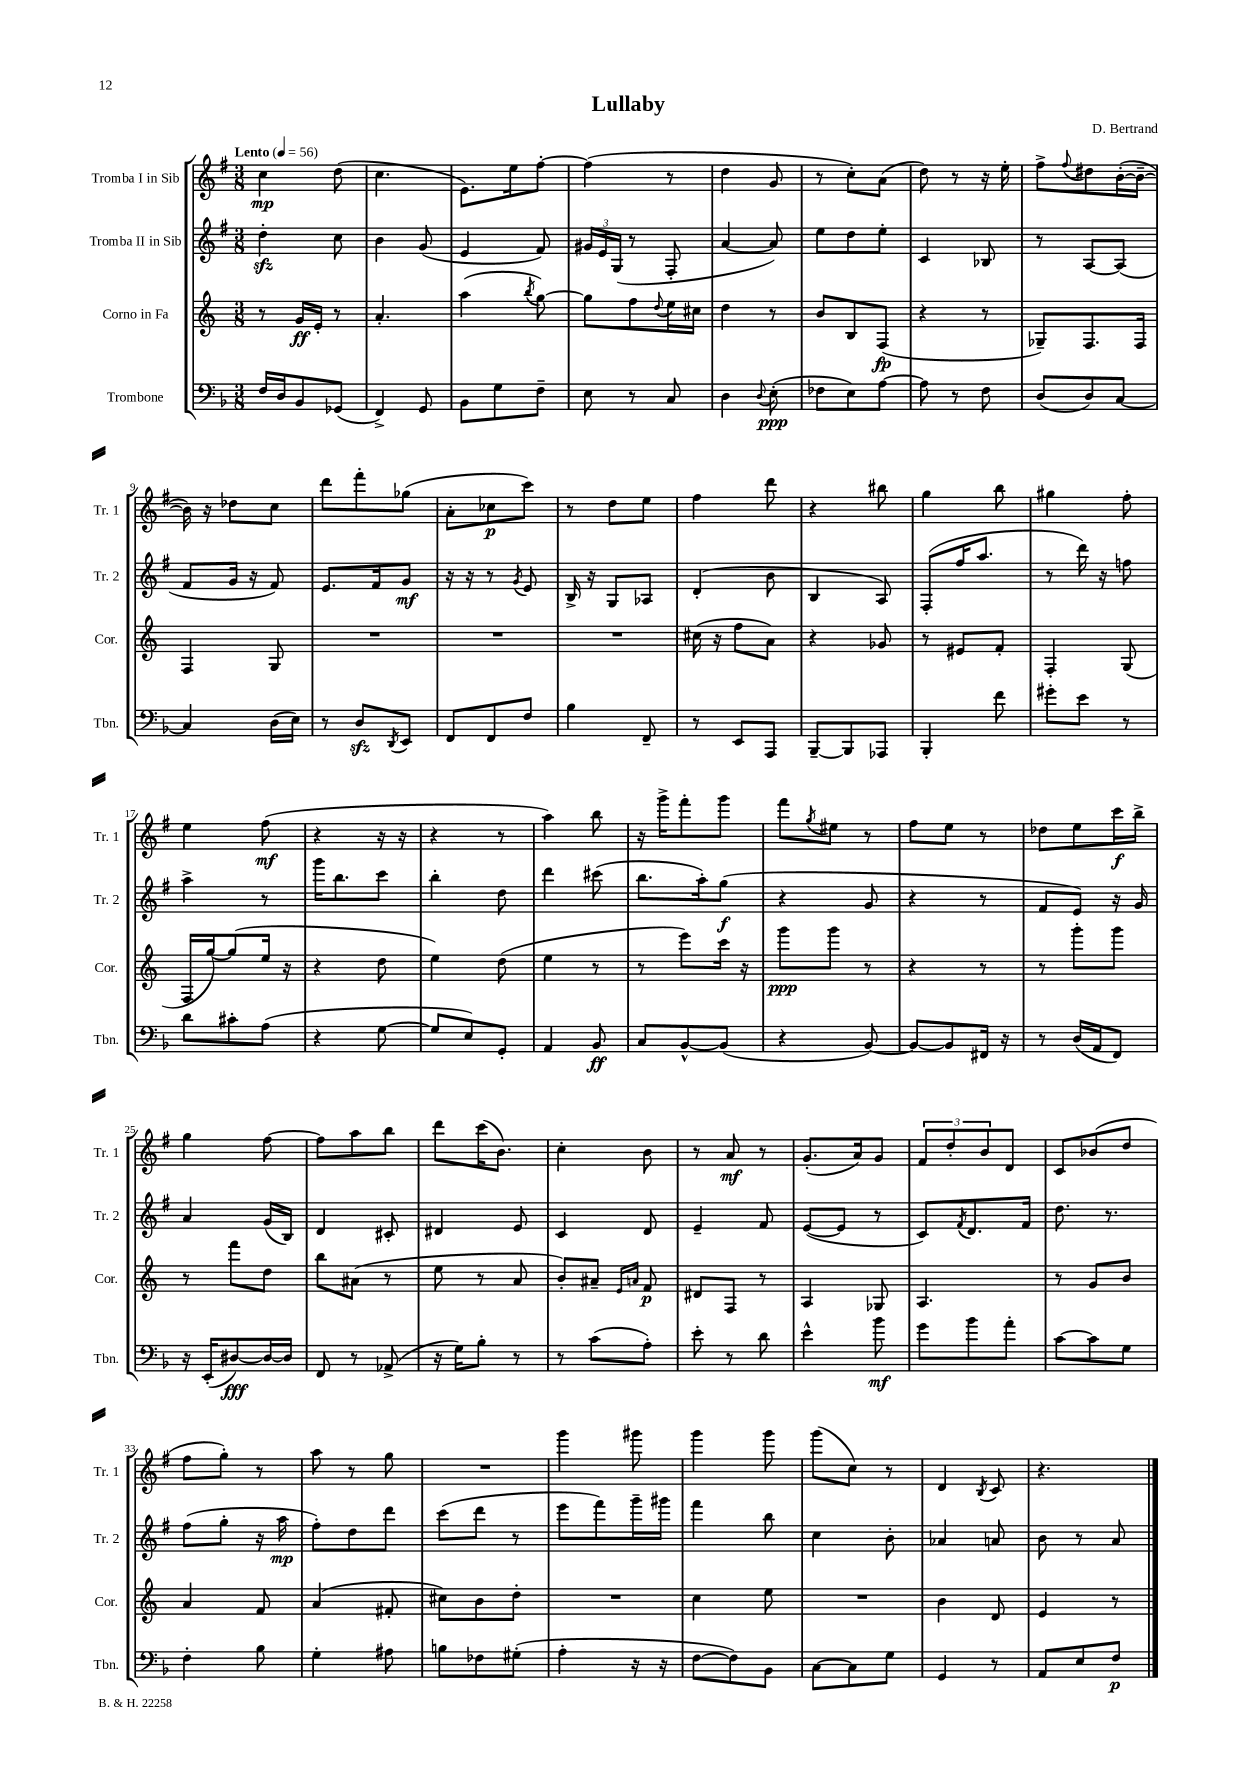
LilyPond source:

\header { title = "Lullaby" composer = "D. Bertrand" }
<<
\new StaffGroup <<
\new Staff = "s0" \with { instrumentName = "Tromba I in Sib" shortInstrumentName = "Tr. 1" } {
    \clef treble \key g \major \numericTimeSignature \time 3/8 \tempo "Lento" 4 = 56
    c''4\mp d''8( |
    c''4. |
    e'8.) e''16 fis''8~-. |
    fis''4( r8 |
    d''4 g'8 |
    r8 c''8-.) a'8( |
    d''8) r8 r16 e''16-. |
    fis''8-> \appoggiatura { fis''8 } dis''8 b'16~-.( b'16~-- |
    b'16) r16 des''8 c''8 |
    d'''8 fis'''8-. ges''8( |
    a'8-. ces''8\p c'''8) |
    r8 d''8 e''8 |
    fis''4 d'''8 |
    r4 bis''8 |
    g''4 b''8 |
    gis''4 fis''8-. |
    e''4 fis''8\mf( |
    r4 r16 r16 |
    r4 r8 |
    a''4) b''8 |
    r16 g'''16-> fis'''8-. g'''8 |
    fis'''8 \acciaccatura { g''8 } eis''8 r8 |
    fis''8 e''8 r8 |
    des''8 e''8 c'''16\f b''16-> |
    g''4 fis''8~ |
    fis''8 a''8 b''8 |
    d'''8 c'''16( b'8.) |
    c''4-. b'8 |
    r8 a'8\mf r8 |
    g'8.-.( a'16) g'8 |
    \tuplet 3/2 { fis'8 d''8-. b'8 } d'8 |
    c'8 bes'8( d''8 |
    fis''8 g''8-.) r8 |
    a''8 r8 g''8 |
    R4. |
    g'''4 gis'''8 |
    g'''4 g'''8 |
    g'''8( c''8) r8 |
    d'4 \acciaccatura { b8 } c'8 |
    r4. \bar "|." |
}
\new Staff = "s1" \with { instrumentName = "Tromba II in Sib" shortInstrumentName = "Tr. 2" } {
    \clef treble \key g \major \numericTimeSignature \time 3/8
    d''4-.\sfz c''8 |
    b'4 g'8( |
    e'4 fis'8) |
    \tuplet 3/2 { gis'16 e'16 g16( } r8 fis8-. |
    a'4~ a'8) |
    e''8 d''8 e''8-. |
    c'4 bes8 |
    r8 a8~ a8( |
    fis'8 g'16 r16 fis'8) |
    e'8. fis'16 g'8\mf |
    r16 r16 r8 \acciaccatura { g'8 } e'8 |
    b16-> r16 g8 aes8 |
    d'4-.( b'8 |
    b4 a8) |
    fis8-.( fis''16 a''8. |
    r8 d'''16) r16 f''8 |
    a''4-> r8 |
    g'''16 b''8. c'''8 |
    b''4-. d''8 |
    d'''4 cis'''8( |
    b''8. a''16-.) g''8\f( |
    r4 g'8 |
    r4 r8 |
    fis'8 e'8) r16 g'16 |
    a'4 g'16( b16) |
    d'4 cis'8-. |
    dis'4 e'8 |
    c'4 d'8 |
    e'4-- fis'8 |
    e'8~( e'8 r8 |
    c'8) \acciaccatura { fis'8 } d'8. fis'16 |
    d''8. r8. |
    fis''8( g''8-. r16 a''16\mp |
    fis''8-.) d''8 d'''8 |
    c'''8( d'''8 r8 |
    e'''8 fis'''8) g'''16-- gis'''16 |
    fis'''4 b''8 |
    c''4 b'8-. |
    aes'4 a'8 |
    b'8 r8 a'8 \bar "|." |
}
\new Staff = "s2" \with { instrumentName = "Corno in Fa" shortInstrumentName = "Cor." } {
    \clef treble \key c \major \numericTimeSignature \time 3/8
    r8 g'16\ff e'16-. r8 |
    a'4.-. |
    a''4( \acciaccatura { b''8 } g''8~) |
    g''8 f''8 \appoggiatura { d''8 } e''16 cis''16 |
    d''4 r8 |
    b'8 b8 f8\fp( |
    r4 r8 |
    ges8--) f8. f16 |
    f4 g8 |
    R4. |
    R4. |
    R4. |
    cis''16( r16 f''8 a'8) |
    r4 ges'8 |
    r8 eis'8 f'8-. |
    f4-. g8( |
    f16 g''16~) g''8( e''16 r16 |
    r4 d''8 |
    e''4) d''8( |
    e''4 r8 |
    r8 e'''8) c'''16 r16 |
    g'''8\ppp g'''8 r8 |
    r4 r8 |
    r8 g'''8-. g'''8 |
    r8 f'''8 d''8 |
    b''8 ais'8( r8 |
    e''8 r8 a'8 |
    b'8-.) ais'8-- \grace { e'16 a'16 } f'8\p |
    dis'8 f8 r8 |
    a4 ges8 |
    a4. |
    r8 g'8 b'8 |
    a'4 f'8 |
    a'4( fis'8-. |
    cis''8) b'8 d''8-. |
    R4. |
    c''4 e''8 |
    R4. |
    b'4 d'8 |
    e'4 r8 \bar "|." |
}
\new Staff = "s3" \with { instrumentName = "Trombone" shortInstrumentName = "Tbn." } {
    \clef bass \key f \major \numericTimeSignature \time 3/8
    f16 d16 bes,8 ges,8( |
    f,4->) g,8 |
    bes,8 g8 f8-- |
    e8 r8 c8 |
    d4 \appoggiatura { d8 } e8-.\ppp( |
    fes8 e8) a8~ |
    a8 r8 f8 |
    d8( d8) c8~ |
    c4 d16( e16) |
    r8 d8\sfz \acciaccatura { d,8 } e,8 |
    f,8 f,8 f8 |
    bes4 f,8-- |
    r8 e,8 a,,8 |
    bes,,8~-- bes,,8 aes,,8 |
    bes,,4-. f'8 |
    gis'8-. e'8 r8 |
    d'8 cis'8-. a8( |
    r4 g8~ |
    g8 e8) g,8-. |
    a,4 bes,8\ff |
    c8 bes,8~-^ bes,8( |
    r4 bes,8~) |
    bes,8~ bes,8 fis,16 r16 |
    r8 d16( a,16 f,8) |
    r16 e,16-.( dis8~\fff) dis16~ dis16 |
    f,8 r8 aes,8->( |
    r16 g16) bes8-. r8 |
    r8 c'8( a8-.) |
    e'8-. r8 d'8 |
    e'4-^ bes'8\mf |
    g'8 bes'8 a'8-. |
    c'8~ c'8 g8 |
    f4-. bes8 |
    g4-. ais8 |
    b8 fes8 gis8-.( |
    a4-. r16 r16 |
    f8~ f8) bes,8 |
    c8~ c8 g8 |
    g,4 r8 |
    a,8 e8 f8\p \bar "|." |
}
>>
>>
